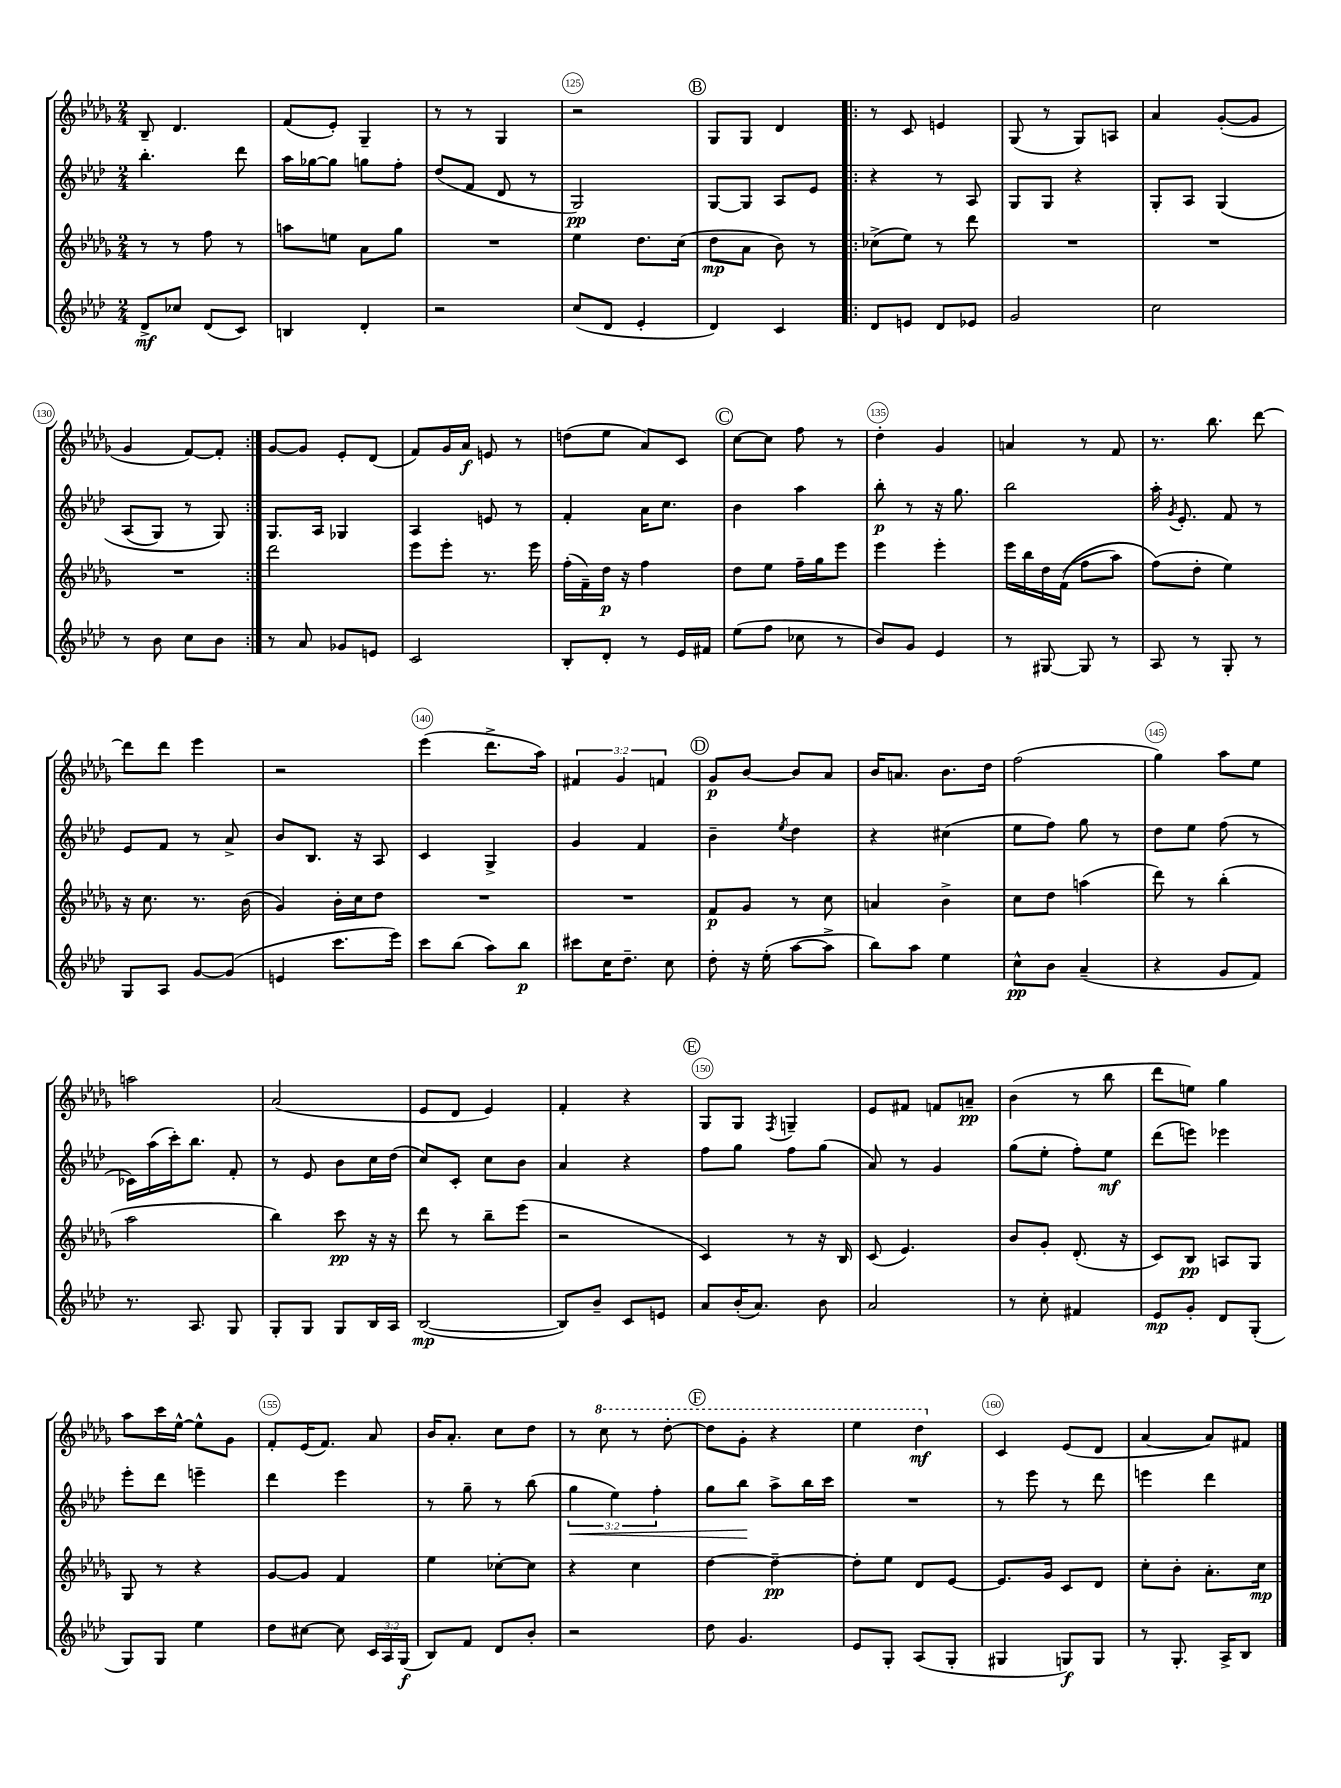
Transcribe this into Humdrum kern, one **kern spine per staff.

**kern	**kern	**kern	**kern
*staff4	*staff3	*staff2	*staff1
*clefG2	*clefG2	*clefG2	*clefG2
*k[b-e-a-d-]	*k[b-e-a-d-g-]	*k[b-e-a-d-]	*k[b-e-a-d-g-]
*M2/4	*M2/4	*M2/4	*M2/4
8d-^	8r	4.bb-'	8B-~
8cc-	8r	.	4.d-
(8d-	8ff	.	.
8c)	8r	8ddd-	.
=	=	=	=
4B	8aa	16aa-	(8f
.	.	[16gg-	.
.	8ee	8gg-]	8e-')
4d-'	8a-	8gg	4G-~
.	8gg-	8ff'	.
=	=	=	=
2r	2r	(8dd-	8r
.	.	8f	8r
.	.	8d-	4G-
.	.	8r	.
=	=	=	=
(8cc	4ee-	2G)	2r
8d-	.	.	.
4e-'	8.dd-	.	.
.	(16cc	.	.
=	=	=	=
4d-)	8dd-	[8G	8G-
.	8a-	8G]	8G-
4c	8b-)	8A-	4d-
.	8r	8e-	.
=!|:	=!|:	=!|:	=!|:
8d-	(8cc-^	4r	8r
8e	8ee-)	.	8c
8d-	8r	8r	4e
8e-	8ddd-	8A-	.
=	=	=	=
2g	2r	8G	(8G-
.	.	8G	8r
.	.	4r	8G-)
.	.	.	8A
=	=	=	=
2cc	2r	8G'	4a-
.	.	8A-	.
.	.	&(4G	([8g-'
.	.	.	8g-]
=	=	=	=
8r	2r	(8A-	4g-
8b-	.	8G)	.
8cc	.	8r	[8f)
8b-	.	8G&)	8f']
=:|!	=:|!	=:|!	=:|!
8r	2ddd-	8.G	[8g-
8a-	.	.	8g-]
.	.	16A-	.
8g-	.	4G-	8e-'
8e	.	.	(8d-
=	=	=	=
2c	8eee-	4A-	8f)
.	8eee-'	.	16g-
.	.	.	16a-
.	8.r	8e	8e
.	.	8r	8r
.	16eee-	.	.
=	=	=	=
8B-'	(16ff'	4f'	(8dd
.	16f~)	.	.
8d-'	16dd-	.	8ee-
.	16r	.	.
8r	4ff	16a-	8a-)
.	.	8.cc	.
16e-	.	.	8c
16f#	.	.	.
=	=	=	=
(8ee-	8dd-	4b-	[8cc
8ff	8ee-	.	8cc]
8cc-	16ff~	4aa-	8ff
.	16gg-	.	.
8r	8eee-	.	8r
=	=	=	=
8b-)	4eee-	8bb-'	4dd-'
8g	.	8r	.
4e-	4eee-'	16r	4g-
.	.	8.gg	.
=	=	=	=
8r	16eee-	2bb-	4a
.	16bb-	.	.
[8G#	16dd-	.	.
.	&((16f	.	.
8G#]	8ff	.	8r
8r	8aa-)	.	8f
=	=	=	=
8A-	(8ff&)	16aa-'	8.r
.	.	8qg	.
.	.	8.e-'	.
8r	8dd-'	.	.
.	.	.	8.bb-
8G'	4ee-)	8f	.
8r	.	8r	[8ddd-
=	=	=	=
8G	16r	8e-	8ddd-]
.	8.cc	.	.
8A-	.	8f	8ddd-
[8g	8.r	8r	4eee-
(8g]	.	8a-^	.
.	(16b-	.	.
=	=	=	=
4e	4g-)	8b-	2r
.	.	8.B-	.
8.ccc	16b-'	.	.
.	16cc	16r	.
.	8dd-	8A-	.
16eee-)	.	.	.
=	=	=	=
8ccc	2r	4c	(4eee-
(8bb-	.	.	.
8aa-)	.	4G^	8.ddd-^
8bb-	.	.	.
.	.	.	16aa-)
=	=	=	=
8ccc#	2r	4g	6f#
16cc	.	.	.
.	.	.	6g-
8.dd-~	.	.	.
.	.	4f	.
.	.	.	6f
8cc	.	.	.
=	=	=	=
8dd-'	8f	4b-~	8g-
16r	8g-	.	[8b-
(16ee-'	.	.	.
.	.	8qee-	.
[8aa-	8r	4dd-	8b-]
8aa-^]	8cc	.	8a-
=	=	=	=
8bb-)	4a	4r	16b-
.	.	.	8.a
8aa-	.	.	.
4ee-	4b-^	(4cc#	8.b-
.	.	.	16dd-
=	=	=	=
8cc^^	8cc	8ee-	(2ff
8b-	8dd-	8ff)	.
(4a-~	(4aa	8gg	.
.	.	8r	.
=	=	=	=
4r	8ddd-)	8dd-	4gg-)
.	8r	8ee-	.
8g	(4bb-'	(8ff	8aa-
8f)	.	8r	8ee-
=	=	=	=
8.r	2aa-	16c-)	2aa
.	.	(16aa-	.
.	.	16ccc')	.
8.A-	.	8.bb-	.
8G	.	8f'	.
=	=	=	=
8G'	4bb-)	8r	(2a-
8G	.	8e-	.
8G	8ccc	8b-	.
16B-	16r	16cc	.
16A-	16r	(16dd-	.
=	=	=	=
([2B-	8ddd-	8cc)	8e-
.	8r	8c'	8d-
.	8bb-~	8cc	4e-)
.	(8eee-	8b-	.
=	=	=	=
8B-])	2r	4a-	4f'
8b-~	.	.	.
8c	.	4r	4r
8e	.	.	.
=	=	=	=
8a-	4c)	8ff	8G-
(16b-'	.	8gg	8G-
8.a-)	.	.	.
.	.	.	8qF
.	8r	8ff	4G~
8b-	16r	(8gg	.
.	16B-	.	.
=	=	=	=
2a-	(8c	8a-)	8e-
.	4.e-)	8r	8f#
.	.	4g	8f
.	.	.	8a~
=	=	=	=
8r	8b-	(8gg	(4b-
8cc'	8g-'	8ee-'	.
4f#	(8.d-'	8ff')	8r
.	.	8ee-	8bb-
.	16r	.	.
=	=	=	=
8e-	8c)	(8ddd-	8ddd-
8g'	8B-	8eee)	8ee)
8d-	8A	4eee-	4gg-
(8G'	8G-	.	.
=	=	=	=
8G)	8G-	8eee-'	8aa-
8G	8r	8ddd-	16ccc
.	.	.	[16ee-^^
4ee-	4r	4eee~	8ee-^^]
.	.	.	8g-
=	=	=	=
8dd-	[8g-	4ddd-	8f'
[8cc#	8g-]	.	(16e-
.	.	.	8.f)
8cc#]	4f	4eee-	.
24c	.	.	8a-
24A-	.	.	.
(24G	.	.	.
=	=	=	=
8B-)	4ee-	8r	16b-
.	.	.	8.a-'
8f	.	8gg~	.
8d-	[8cc-'	8r	8cc
8b-'	8cc-]	(8bb-	8dd-
=	=	=	=
2r	4r	6gg	8r
.	.	.	8ccc
.	.	6ee-)	.
.	4cc	.	8r
.	.	6ff'	.
.	.	.	[8ddd-'
=	=	=	=
8dd-	[4dd-	8gg	8ddd-]
4.g	.	8bb-	8gg-'
.	4dd-~_	8aa-^	4r
.	.	16bb-	.
.	.	16ccc	.
=	=	=	=
8e-	8dd-']	2r	4eee-
8G'	8ee-	.	.
(8A-	8d-	.	4ddd-
8G'	[8e-	.	.
=	=	=	=
4G#	8.e-]	8r	4c
.	.	8eee-	.
.	16g-	.	.
8G)	8c	8r	(8e-
8G	8d-	8ddd-	8d-
=	=	=	=
8r	8cc'	4eee	[4a-
8.G'	8b-'	.	.
.	8.a-'	4ddd-	8a-])
16A-^	.	.	.
8B-	.	.	8f#
.	16cc	.	.
==	==	==	==
*-	*-	*-	*-
